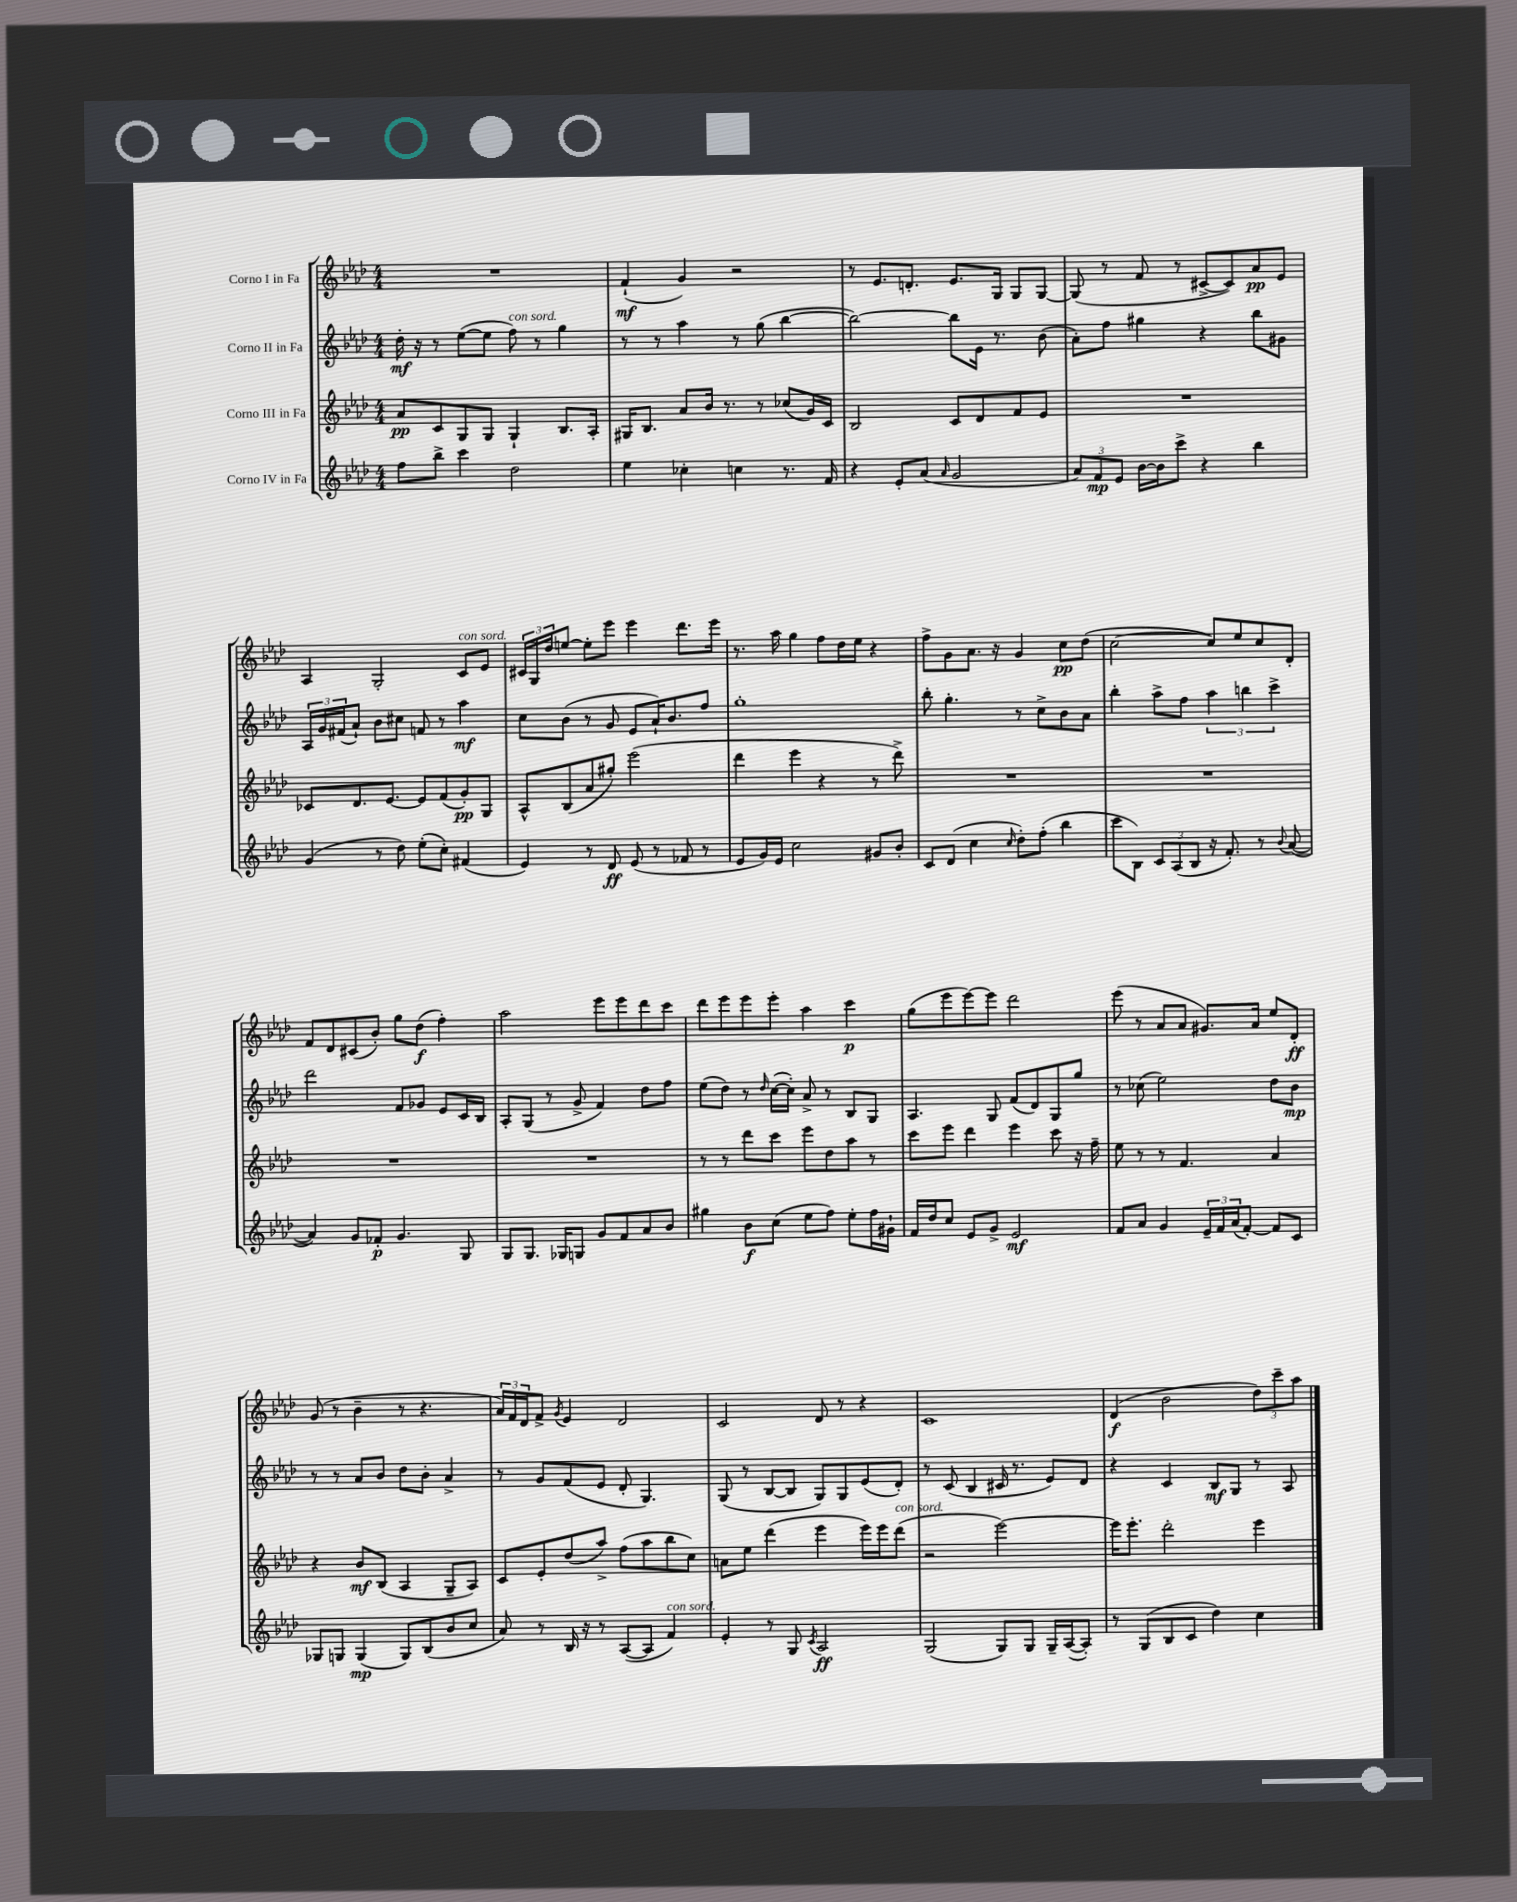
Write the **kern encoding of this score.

**kern	**dynam	**kern	**dynam	**kern	**dynam	**kern	**dynam
*part4	*part4	*part3	*part3	*part2	*part2	*part1	*part1
*staff4	*staff4	*staff3	*staff3	*staff2	*staff2	*staff1	*staff1
*I"Corno IV in Fa	*	*I"Corno III in Fa	*	*I"Corno II in Fa	*	*I"Corno I in Fa	*
*clefG2	*	*clefG2	*	*clefG2	*	*clefG2	*
*k[b-e-a-d-]	*	*k[b-e-a-d-]	*	*k[b-e-a-d-]	*	*k[b-e-a-d-]	*
*M4/4	*	*M4/4	*	*M4/4	*	*M4/4	*
=1	=1	=1	=1	=1	=1	=1	=1
8ff\L	.	8a-/L	pp	16dd-'\	mf	1r	.
.	.	.	.	16r	.	.	.
8bb-^\J	.	8c/	.	8r	.	.	.
4ccc\	.	8G/	.	([8ee-\L	.	.	.
.	.	8G/J	.	8ee-\J]	.	.	.
!	!	!	!	!LO:TX:a:i:t=con sord.	!	!	!
2dd-\	.	4G`/	.	8ff\)	.	.	.
.	.	.	.	8r	.	.	.
.	.	8.B-/L	.	4gg\	.	.	.
.	.	16A-'/Jk	.	.	.	.	.
=2	=2	=2	=2	=2	=2	=2	=2
4ee-\	.	16G#X/KL	.	8r	.	(4f`/	mf
.	.	8.B-/J	.	.	.	.	.
.	.	.	.	8r	.	.	.
4cc-X'\	.	8a-/L	.	4aa-\	.	4g/)	.
.	.	16b-/Jk	.	.	.	.	.
.	.	8.r	.	.	.	.	.
4ccn\	.	.	.	8r	.	2r	.
.	.	8r	.	(8gg\	.	.	.
8.r	.	(8cc-X/L	.	[4bb-\	.	.	.
.	.	16g/L)	.	.	.	.	.
16f/	.	16c/JJ	.	.	.	.	.
=3	=3	=3	=3	=3	=3	=3	=3
4r	.	2B-/	.	2bb-\_)	.	8r	.
.	.	.	.	.	.	8.e-/L	.
8e-'/L	.	.	.	.	.	.	.
.	.	.	.	.	.	8.dn'/J	.
(8a-/J	.	.	.	.	.	.	.
16qqa-/	.	.	.	.	.	.	.
2g/	.	8c/L	.	8bb-\L]	.	8.e-/L	.
.	.	8d-/	.	16e-\Jk	.	.	.
.	.	.	.	8.r	.	16G/Jk	.
.	.	8f/	.	.	.	8G/L	.
.	.	8e-/J	.	(8b-\	.	[8G/J	.
=4	=4	=4	=4	=4	=4	=4	=4
12a-/L)	.	1r	.	8a-'\L)	.	(8G/]	.
12f/	mp	.	.	.	.	.	.
.	.	.	.	8ff\J	.	8r	.
12e-/J	.	.	.	.	.	.	.
[16b-\LL	.	.	.	4gg#X\	.	8f/	.
16b-\J]	.	.	.	.	.	.	.
8ccc^\J	.	.	.	.	.	8r	.
4r	.	.	.	4r	.	[8c#X^/L	.
.	.	.	.	.	.	8c#/])	.
4bb-\	.	.	.	8bb-\L	.	8a-/	pp
.	.	.	.	8g#X\J	.	8e-/J	.
!!LO:LB:g=z
=5	=5	=5	=5	=5	=5	=5	=5
(4g/	.	8c-X/L	.	24A-/LL	.	4A-/	.
.	.	.	.	24g/	.	.	.
.	.	.	.	(24f#X/J	.	.	.
.	.	8.d-/	.	8a-`/J)	.	.	.
8r	.	.	.	8b-\L	.	2G'/	.
.	.	[8.e-/J	.	.	.	.	.
8dd-\)	.	.	.	8cc#X\J	.	.	.
(8ee-'\L	.	8e-/L]	.	8fn/	.	.	.
8cc'\J)	.	(8f/	.	8r	.	.	.
!	!	!	!	!	!	!LO:TX:a:i:t=con sord.	!
(4f#X/	.	8g'/)	pp	4aa-\	mf	8c/L	.
.	.	8G/J	.	.	.	8e-/J	.
=6	=6	=6	=6	=6	=6	=6	=6
4e-/)	.	8A-^^/L	.	8cc\L	.	24c#X/LL	.
.	.	.	.	.	.	24G/	.
.	.	.	.	.	.	24dd-/J	.
.	.	(8B-/	.	(8b-\J	.	[8een/J	.
8r	.	8a-/	.	8r	.	8ee'\L]	.
8d-/	ff	8gg#X'/J)	.	8g/	.	8eee-\J	.
(8e-/	.	(2eee-\	.	8e-/L	.	4eee-\	.
8r	.	.	.	16a-`/K)	.	.	.
.	.	.	.	8.b-/	.	.	.
8f-X/	.	.	.	.	.	8.ddd-\L	.
8r	.	.	.	8ff/J	.	.	.
.	.	.	.	.	.	16eee-\Jk	.
=7	=7	=7	=7	=7	=7	=7	=7
8e-/L	.	4ddd-\	.	1gg'	.	8.r	.
16g/L)	.	.	.	.	.	.	.
16e-/JJ	.	.	.	.	.	16aa-\	.
2cc\	.	4eee-\	.	.	.	4gg\	.
.	.	4r	.	.	.	8ff\L	.
.	.	.	.	.	.	16dd-\L	.
.	.	.	.	.	.	16ee-\JJ	.
8g#X/L	.	8r	.	.	.	4r	.
8b-'/J	.	8ddd-^\)	.	.	.	.	.
=8	=8	=8	=8	=8	=8	=8	=8
8c/L	.	1r	.	8bb-'\	.	8ff^\L	.
(8d-/J	.	.	.	4.gg'\	.	8g\	.
4cc\	.	.	.	.	.	8.a-\J	.
.	.	.	.	.	.	16r	.
16qqcc/	.	.	.	.	.	.	.
8dd-'\L)	.	.	.	8r	.	4g/	.
(8ff'\J	.	.	.	8cc^\L	.	.	.
4bb-\	.	.	.	8b-\	.	8cc\L	pp
.	.	.	.	8a-\J	.	(8dd-\J	.
=9	=9	=9	=9	=9	=9	=9	=9
8ccc\L	.	1r	.	4bb-'\	.	[2cc\	.
8B-\J)	.	.	.	.	.	.	.
12c/L	.	.	.	8aa-^\L	.	.	.
(12A-/	.	.	.	.	.	.	.
.	.	.	.	8ff\J	.	.	.
12B-/J	.	.	.	.	.	.	.
16r	.	.	.	6aa-\	.	8cc/L])	.
8.f'/)	.	.	.	.	.	.	.
.	.	.	.	.	.	8ee-/	.
.	.	.	.	6bbn\	.	.	.
8r	.	.	.	.	.	8cc/	.
.	.	.	.	6ccc^\	.	.	.
8qqb-/	.	.	.	.	.	.	.
([8a-/	.	.	.	.	.	8d-'/J	.
!!LO:LB:g=z
=10	=10	=10	=10	=10	=10	=10	=10
4a-/])	.	1r	.	2ddd-\	.	8f/L	.
.	.	.	.	.	.	8d-/	.
8g/L	.	.	.	.	.	(8c#X/	.
8f-X'/J	p	.	.	.	.	8b-'/J)	.
4.g/	.	.	.	8f/L	.	8gg\L	.
.	.	.	.	8g-X/J	.	(8dd-\J	f
.	.	.	.	8e-/L	.	4ff'\)	.
8G/	.	.	.	16c/L	.	.	.
.	.	.	.	16B-/JJ	.	.	.
=11	=11	=11	=11	=11	=11	=11	=11
8G/L	.	1r	.	8A-'/L	.	2aa-\	.
8.G/J	.	.	.	(8G/J	.	.	.
.	.	.	.	8r	.	.	.
16G-X/KL	.	.	.	.	.	.	.
8Gn/J	.	.	.	8g^/	.	.	.
8g/L	.	.	.	4f/)	.	8eee-\L	.
8f/	.	.	.	.	.	8eee-\	.
8a-/	.	.	.	8dd-\L	.	8ddd-\	.
8b-/J	.	.	.	8ff\J	.	8ccc\J	.
=12	=12	=12	=12	=12	=12	=12	=12
4gg#X\	.	8r	.	(8ee-\L	.	8ddd-\L	.
.	.	8r	.	8dd-\J)	.	8eee-\	.
8b-\L	f	8ddd-\L	.	8r	.	8eee-\	.
.	.	.	.	16qqdd-/	.	.	.
(8cc\J	.	8ccc\J	.	([16cc\LL	.	8eee-'\J	.
.	.	.	.	16cc'\JJ])	.	.	.
8ee-\L	.	8eee-\L	.	8a-^/	.	4aa-\	.
8ff\J)	.	8dd-\	.	8r	.	.	.
8ee-'\L	.	8aa-\J	.	8B-/L	.	4ccc\	p
16ff\L	.	8r	.	8G/J	.	.	.
16g#X`\JJ	.	.	.	.	.	.	.
=13	=13	=13	=13	=13	=13	=13	=13
16f/LL	.	8ccc\L	.	4.A-/	.	(8gg\L	.
16dd-/J	.	.	.	.	.	.	.
8cc/J	.	8eee-\J	.	.	.	8eee-\	.
8e-/L	.	4ddd-\	.	.	.	[8eee-\)	.
8g^/J	.	.	.	8G/	.	8eee-\J]	.
2e-/	mf	4eee-\	.	(8f/L	.	2ddd-\	.
.	.	.	.	8d-/)	.	.	.
.	.	8ccc\	.	8G/	.	.	.
.	.	16r	.	8gg/J	.	.	.
.	.	16ff~\	.	.	.	.	.
=14	=14	=14	=14	=14	=14	=14	=14
8f/L	.	8ee-\	.	8r	.	(8eee-\	.
8a-/J	.	8r	.	(8cc-X\	.	8r	.
4g/	.	8r	.	2ee-\)	.	8a-/L	.
.	.	4.f/	.	.	.	8a-/J	.
24e-~/LL	.	.	.	.	.	8.g#X/L)	.
24f/	.	.	.	.	.	.	.
(24a-/J	.	.	.	.	.	.	.
[8f'/J)	.	.	.	.	.	.	.
.	.	.	.	.	.	16a-/Jk	.
8f/L]	.	4a-/	.	8dd-\L	.	8ee-/L	.
8c/J	.	.	.	8b-\J	mp	8d-'/J	ff
!!LO:LB:g=z
=15	=15	=15	=15	=15	=15	=15	=15
8G-X/L	.	4r	.	8r	.	(8g/	.
8Gn/J	.	.	.	8r	.	8r	.
(4G/	mp	8b-/L	mf	8a-/L	.	4b-~\	.
.	.	(8B-/J	.	8b-/J	.	.	.
8G/L)	.	4A-/	.	8dd-\L	.	8r	.
(8B-/	.	.	.	8b-'\J	.	4.r	.
8b-/	.	8G~/L	.	4a-^/	.	.	.
8cc/J	.	8A-/J)	.	.	.	.	.
=16	=16	=16	=16	=16	=16	=16	=16
8a-/)	.	8c/L	.	8r	.	24a-/LL)	.
.	.	.	.	.	.	24f/	.
.	.	.	.	.	.	24d-/J	.
8r	.	8e-'/	.	8g/L	.	8f^/J	.
.	.	.	.	.	.	8qg/	.
16B-/	.	(8dd-/	.	(8f/	.	4e-/	.
16r	.	.	.	.	.	.	.
8r	.	8aa-^/J)	.	8e-/J	.	.	.
([8A-/L	.	(8ff\L	.	8d-'/	.	2d-/	.
8A-/J]	.	8aa-\	.	4.G/)	.	.	.
!LO:TX:a:i:t=con sord.	!	!	!	!	!	!	!
4f/)	.	8bb-\	.	.	.	.	.
.	.	8cc\J)	.	.	.	.	.
=17	=17	=17	=17	=17	=17	=17	=17
4e-'/	.	8an\L	.	(8G/	.	2c/	.
.	.	8ee-\J	.	8r	.	.	.
8r	.	(4ddd-\	.	[8B-/L	.	.	.
8G/	.	.	.	8B-/J]	.	.	.
8qc/	.	.	.	.	.	.	.
2A-/	ff	4eee-\	.	8G/L)	.	8d-/	.
.	.	.	.	8G/	.	8r	.
.	.	16eee-\LL)	.	(8e-/	.	4r	.
.	.	16eee-\J	.	.	.	.	.
!	!	!LO:TX:a:i:t=con sord.	!	!	!	!	!
.	.	(8ddd-\J	.	8d-'/J)	.	.	.
=18	=18	=18	=18	=18	=18	=18	=18
(2G/	.	2r	.	8r	.	1c	.
.	.	.	.	(8c/	.	.	.
.	.	.	.	4B-/	.	.	.
8G/L)	.	[2eee-\)	.	16c#X/	.	.	.
.	.	.	.	8.r	.	.	.
8G/J	.	.	.	.	.	.	.
16G~/LL	.	.	.	8e-/L)	.	.	.
([16A-/J	.	.	.	.	.	.	.
8A-'/J])	.	.	.	8d-/J	.	.	.
=19	=19	=19	=19	=19	=19	=19	=19
8r	.	16eee-\KL]	.	4r	.	(4d-/	f
.	.	8.eee-'\J	.	.	.	.	.
(8G/L	.	.	.	.	.	.	.
8B-/	.	2ddd-'\	.	4c/	.	2b-\	.
8c/J	.	.	.	.	.	.	.
4dd-\)	.	.	.	8B-/L	mf	.	.
.	.	.	.	8G/J	.	.	.
4cc\	.	4eee-\	.	8r	.	12dd-\L)	.
.	.	.	.	.	.	12ccc~\	.
.	.	.	.	8A-/	.	.	.
.	.	.	.	.	.	12aa-\J	.
==	==	==	==	==	==	==	==
*-	*-	*-	*-	*-	*-	*-	*-
